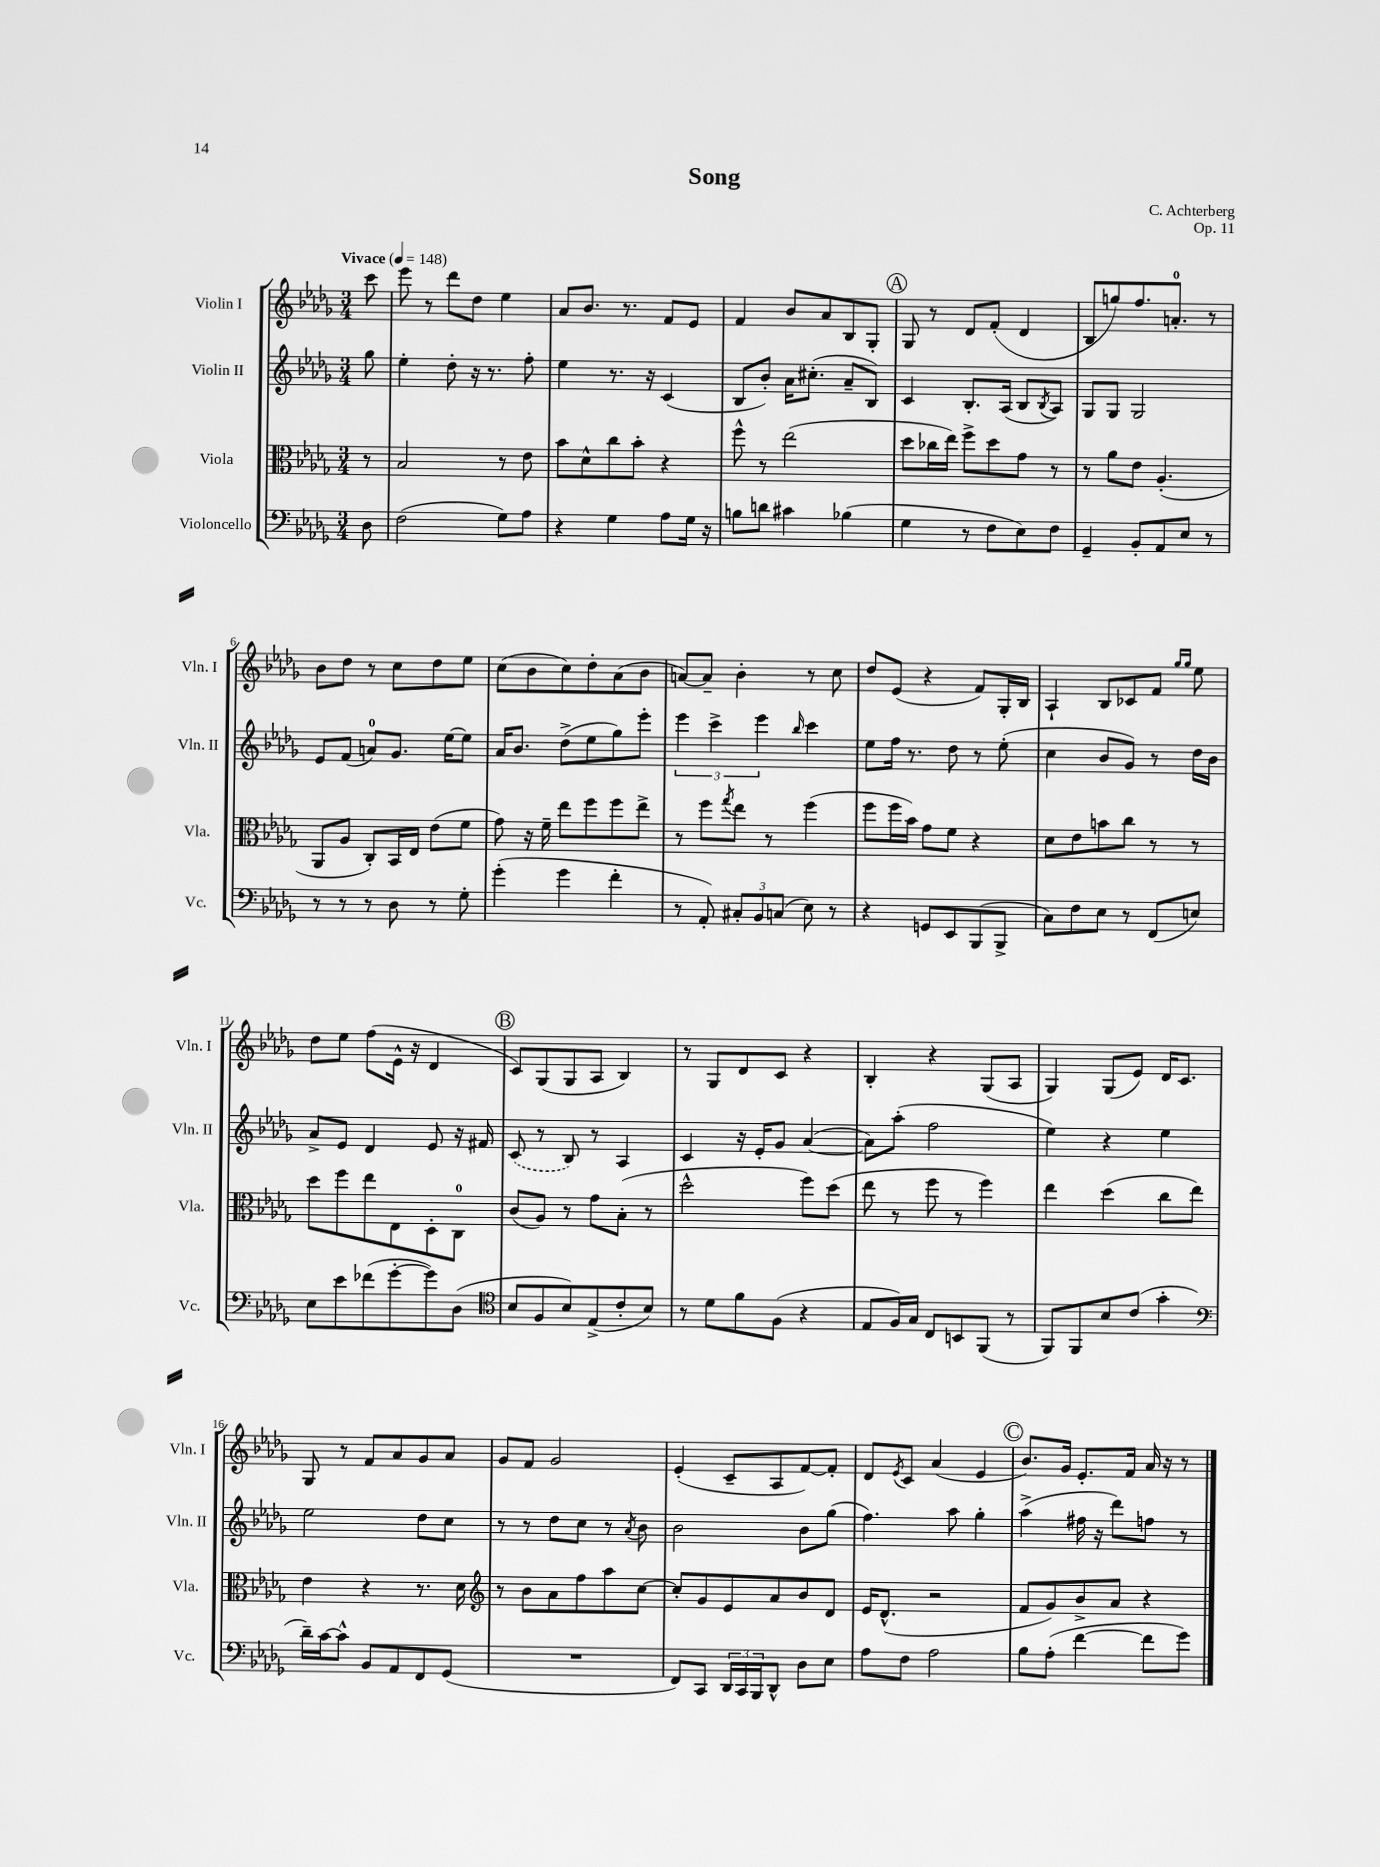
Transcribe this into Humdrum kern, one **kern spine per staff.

**kern	**kern	**kern	**kern
*part4	*part3	*part2	*part1
*staff4	*staff3	*staff2	*staff1
*I"Violoncello	*I"Viola	*I"Violin II	*I"Violin I
*I'Vc.	*I'Vla.	*I'Vln. II	*I'Vln. I
*clefF4	*clefC3	*clefG2	*clefG2
*k[b-e-a-d-g-]	*k[b-e-a-d-g-]	*k[b-e-a-d-g-]	*k[b-e-a-d-g-]
*M3/4	*M3/4	*M3/4	*M3/4
*MM148	*MM148	*MM148	*MM148
=	=	=	=
!	!	!	!LO:TX:a:B:t=Vivace
8D-\	8r	8gg-\	8ccc\
=1	=1	=1	=1
(2F\	2B-/	4ee-'\	8eee-\
.	.	.	8r
.	.	8dd-'\	8ddd-\L
.	.	16r	8dd-\J
.	.	8.r	.
8G-\L)	8r	.	4ee-\
8A-\J	8e-\	8ff'\	.
=2	=2	=2	=2
4r	8b-\L	4ee-\	8a-/L
.	8d-^^\	.	8.b-/J
4G-\	8cc\	8.r	.
.	.	.	8.r
.	8b-'\J	.	.
.	.	16r	.
8A-\L	4r	(4c/	8f/L
16G-\Jk	.	.	8e-/J
16r	.	.	.
=3	=3	=3	=3
8Bn\L	8ff^^\	8B-/L	4f/
8dn\J	8r	8b-'/J)	.
4c#X\	(2ee-\	16a-\KL	8b-/L
.	.	(8.cc#X'\J	.
.	.	.	8a-/
(4B-X\	.	8a-~/L	8B-/
.	.	8B-/J)	8G-'/J
!!LO:REH:place=s1:t=A
=4	=4	=4	=4
4G-\	8dd-\L	4c/	8G-/
.	16cc-X\L	.	8r
.	16ee-\JJ)	.	.
8r	8ff^\L	8.B-'/L	8d-/L
8F\L	8dd-\	.	(8f'/J
.	.	(16A-/Jk	.
8E-\)	8g-\J	8B-/L	4d-/
.	.	8qB-/	.
8F\J	8r	8A-/J)	.
=5	=5	=5	=5
4GG-~/	8r	8G-/L	8B-/L
.	8a-\L	8G-/J	8ggn/)
8BB-'/L	8e-\J	2G-/	8.ff/
8AA-/	(4.A-'/	.	.
.	.	.	8.an'/J
8E-/J	.	.	.
8r	.	.	8r
!!LO:LB:g=z
=6	=6	=6	=6
8r	8AA-/L	8e-/L	8b-\L
8r	8A-/J	(8f/J	8dd-\J
8r	8C'/L)	8an/L)	8r
8D-\	16BB-/L	8.g-/J	8cc\L
.	16E-/JJ	.	.
8r	(8e-\L	.	8dd-\
.	.	[16ee-\KL	.
8G-'\	8f\J	8ee-\J]	8ee-\J
=7	=7	=7	=7
(4g-'\	8g-\)	16a-/KL	(8cc\L
.	.	8.b-/J	.
.	16r	.	8b-\
.	16f~\	.	.
4g-\	8ee-\L	(8dd-^\L	8cc\)
.	8ff\	8ee-\	8dd-'\
4f'\	8ff\	8gg-\)	(8a-\
.	8ee-^\J	8eee-'\J	8b-\J
=8	=8	=8	=8
8r	8r	6eee-\	[8an/L)
8AA-'/)	8ff\L	.	8a~/J]
.	.	6ccc^\	.
.	8qgg-/	.	.
12C#X'/L	8ee-\J	.	4b-'\
12BB-/	.	6eee-\	.
.	8r	.	.
(12Cn/J	.	.	.
.	.	16qqbb-/	.
8E-\)	(4ff\	4ccc\	8r
8r	.	.	8cc\
=9	=9	=9	=9
4r	8ff\L	8ee-\L	8dd-/L
.	16ff\L	16ff\Jk	(8e-/J
.	16b-\JJ)	8.r	.
8GGn/L	8g-\L	.	4r
8EE-/	8f\J	8dd-\	.
(8BBB-/	4r	8r	8f/L)
8BBB-^/J	.	(8ee-'\	16G-'/L
.	.	.	16B-/JJ
=10	=10	=10	=10
8C\L)	8d-\L	4cc\	4A-`/
8F\	8e-\	.	.
8E-\J	8bn\	8b-/L	8B-/L
8r	8cc\J	8g-/J)	8c-X/
(8FF/L	8r	8r	8f/J
.	.	.	16qqgg-/LL
.	.	.	16qqgg-/JJ
8En/J)	8r	16dd-\LL	8ee-\
.	.	16b-\JJ	.
!!LO:LB:g=z
=11	=11	=11	=11
8E-\L	8dd-\L	8a-^/L	8dd-\L
8e-\	8ff\	8e-/J	8ee-\J
(8f-X\	8ee-\	4d-/	(8ff\L
[8g-'\	8E-\	.	16e-^^\Jk
.	.	.	16r
8g-\])	8D-'\	8e-/	4d-/
(8D-\J	8C\J	16r	.
.	.	16f#X/	.
!!LO:REH:place=s1:t=B
=12	=12	=12	=12
*clefC4	*	*	*
8B-/L	(8c/L	(8c/	8c/L)
8F/	8A-/J)	8r	(8G-/
8B-/)	8r	8B-/)	8G-/
(8E-^/	8g-\L	8r	8A-/J
8c'/	(8B-'\J	4A-/	4B-/)
8B-/J)	8r	.	.
=13	=13	=13	=13
8r	2dd-^^\	4c/	8r
8d-\L	.	.	8G-/L
8f\	.	16r	8d-/
.	.	16e-'/KL	.
(8F\J	.	8g-/J	8c/J
4r	8ff\L)	([4a-/	4r
.	(8dd-\J	.	.
=14	=14	=14	=14
8E-/L	8ee-\	8a-\L])	4B-'/
16F/L)	8r	(8aa-'\J	.
16G-/JJ	.	.	.
8C/L	8ff\	2ff\	4r
8BBn/	8r	.	.
(8FF/J	4ff\)	.	(8G-/L
8r	.	.	8A-/J
=15	=15	=15	=15
8FF/L)	4ee-\	4ee-\)	4G-/)
8FF/	.	.	.
8B-/	(4dd-\	4r	(8G-/L
(8c/J	.	.	8e-/J)
4g-'\	8cc\L	4ee-\	16d-/KL
.	.	.	8.c/J
.	8ee-\J)	.	.
!!LO:LB:g=z
=16	=16	=16	=16
*clefF4	*	*	*
16d-~\LL)	4e-\	2ee-\	8G-/
[16c\J	.	.	.
8c^^\J]	.	.	8r
8BB-/L	4r	.	8f/L
8AA-/	.	.	8a-/
8FF/	8.r	8dd-\L	8g-/
(8GG-/J	.	8cc\J	8a-/J
.	16d-\	.	.
=17	=17	=17	=17
*	*clefG2	*	*
2.r	8r	8r	8g-/L
.	8b-\L	8r	8f/J
.	8a-\	8dd-\L	2g-/
.	8ff\	8cc\J	.
.	8aa-\	8r	.
.	.	8qa-/	.
.	[8cc\J	8b-\	.
=18	=18	=18	=18
8FF/L)	8cc'/L]	2b-\	(4e-'/
8CC/J	8g-/	.	.
24DD-/LL	8e-/	.	8c~/L
24CC/	.	.	.
24BBB-/J	.	.	.
8DD-^^/J	8a-/	.	8A-/
8D-\L	8b-/	8b-\L	[8f/)
8E-\J	8d-/J	(8gg-\J	8f'/J]
=19	=19	=19	=19
8A-\L	16e-/KL	4.ff\)	8d-/L
.	(8.d-^^/J	.	.
.	.	.	8qe-/
8F\J	.	.	8c/J
2A-\	2r	.	(4a-/
.	.	8aa-\	.
.	.	4gg-'\	4e-/
!!LO:REH:place=s1:t=C
=20	=20	=20	=20
8B-\L	8f/L	(4aa-^\	8.b-/L)
(8A-'\J	8g-/)	.	.
.	.	.	16g-/Jk
[4f\	8b-^/	16ff#X\	8.e-'/L
.	.	16r	.
.	8a-/J	8ddd-\L)	.
.	.	.	16f/Jk
8f\L]	4r	8ffn\J	16a-/
.	.	.	16r
8g-\J)	.	8r	8r
==	==	==	==
*-	*-	*-	*-
